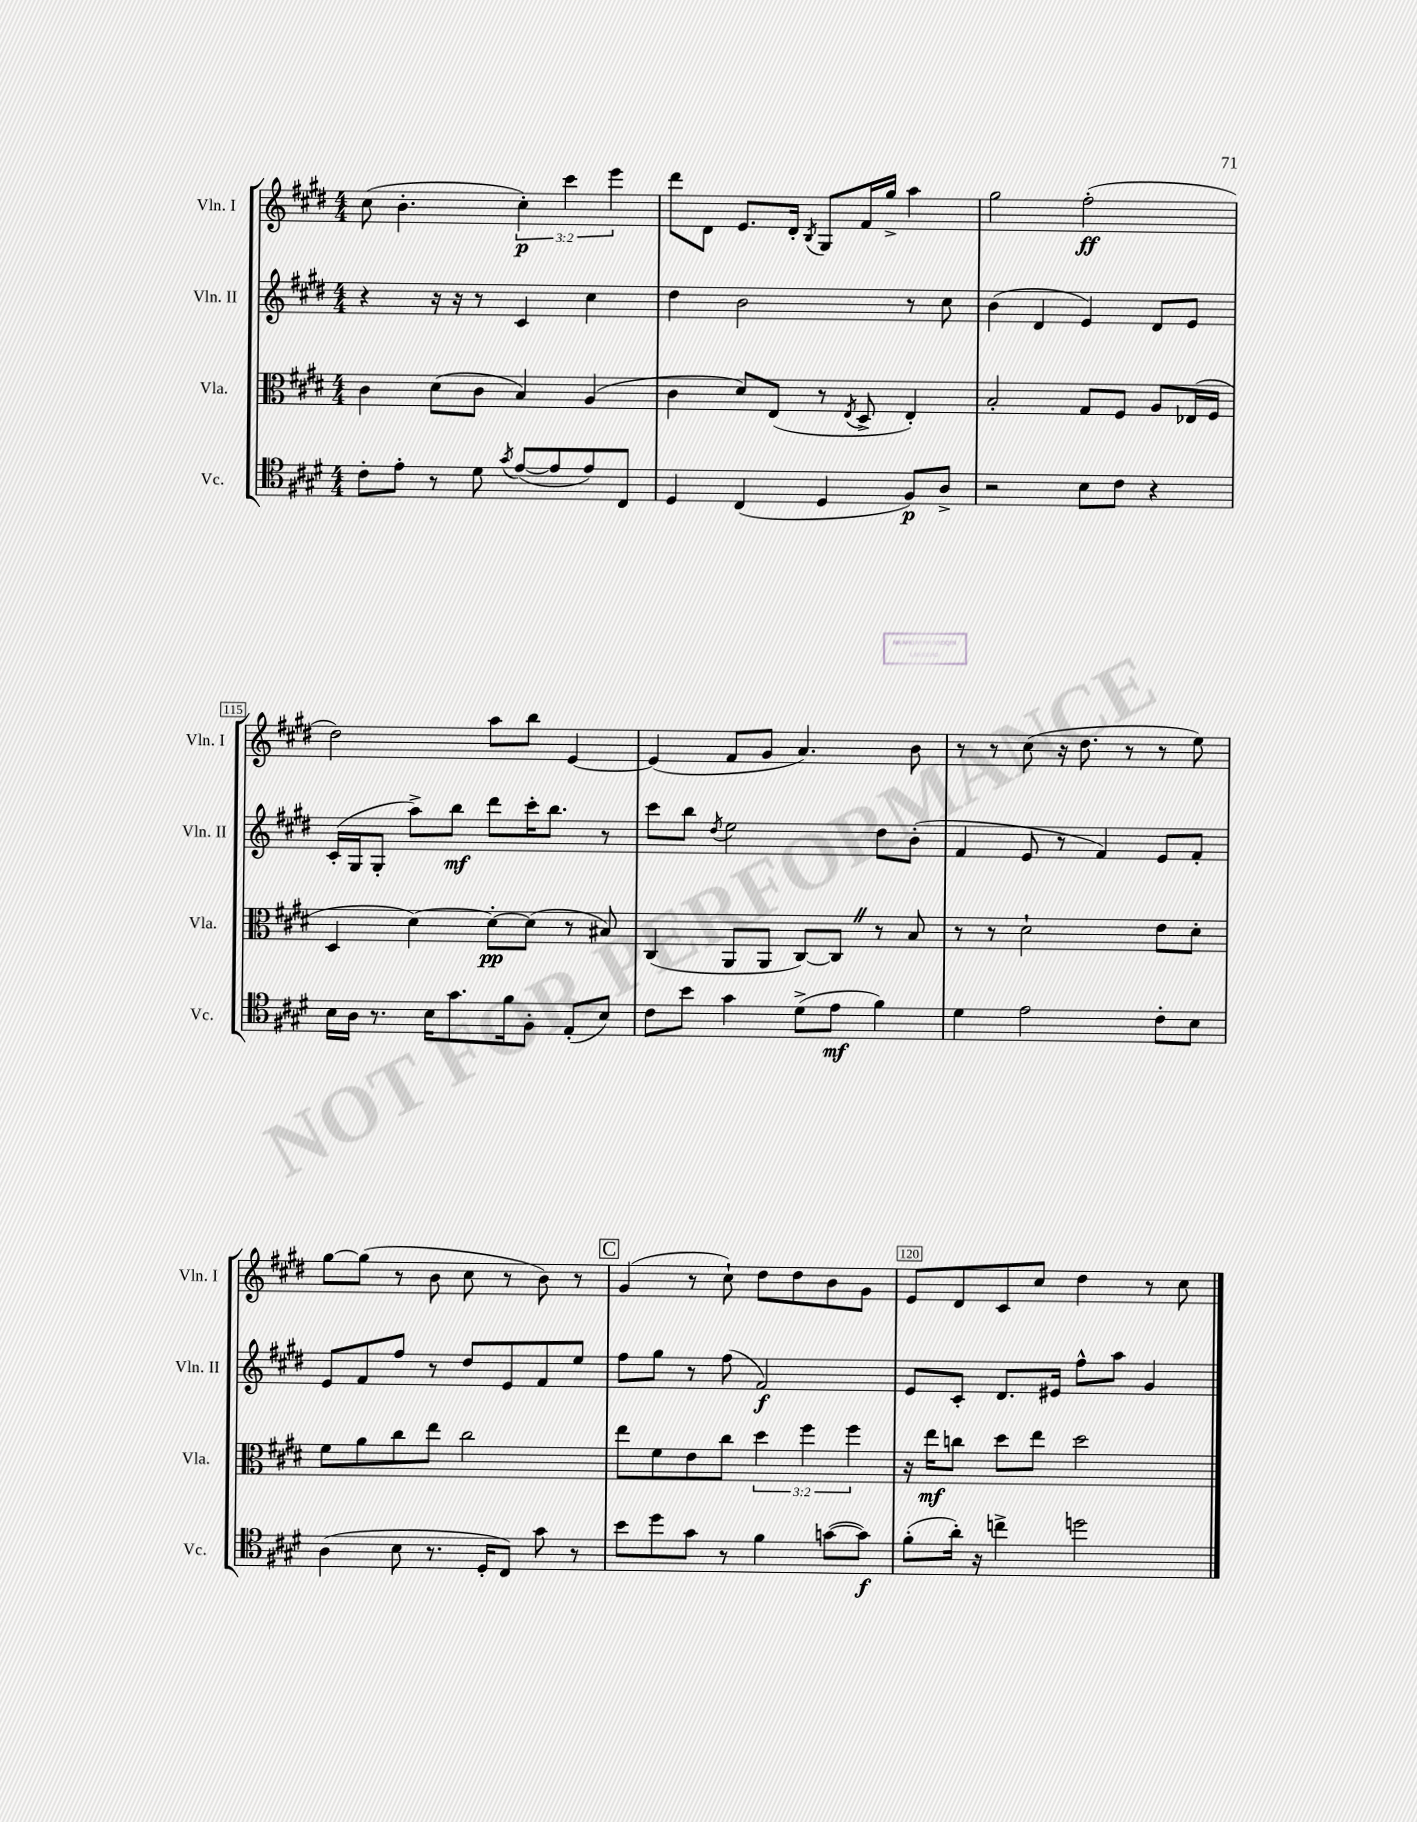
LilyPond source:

<<
\new StaffGroup <<
\new Staff = "s0" \with { instrumentName = "Vln. I" shortInstrumentName = "Vln. I" } {
    \clef treble \key e \major \numericTimeSignature \time 4/4 \override Staff.TupletNumber.text = #tuplet-number::calc-fraction-text
    cis''8( b'4.-. \tuplet 3/2 { cis''4-.\p) cis'''4 e'''4 } |
    dis'''8 dis'8 e'8. dis'16-. \acciaccatura { b8 } gis8 fis'16 gis''16-> a''4 |
    gis''2 fis''2-.\ff( |
    dis''2) a''8 b''8 e'4~ |
    e'4( fis'8 gis'8 a'4.) b'8 |
    r8 r8 cis''8( r16 dis''8. r8 r8 e''8) |
    gis''8~ gis''8( r8 b'8 cis''8 r8 b'8) r8 |
    \mark \markup { \box "C" } gis'4( r8 cis''8-!) dis''8 dis''8 b'8 gis'8 |
    e'8 dis'8 cis'8 cis''8 dis''4 r8 cis''8 \bar "|." |
}
\new Staff = "s1" \with { instrumentName = "Vln. II" shortInstrumentName = "Vln. II" } {
    \clef treble \key e \major \numericTimeSignature \time 4/4
    r4 r16 r16 r8 cis'4 cis''4 |
    dis''4 b'2 r8 cis''8 |
    b'4( dis'4 e'4) dis'8 e'8 |
    cis'16-.( gis16 gis8-. a''8->) b''8\mf dis'''8 cis'''16-. b''8. r8 |
    cis'''8 b''8 \acciaccatura { dis''8 } e''2 dis''8 b'8-.( |
    fis'4 e'8 r8 fis'4) e'8 fis'8-. |
    e'8 fis'8 fis''8 r8 dis''8 e'8 fis'8 e''8 |
    \mark \markup { \box "C" } fis''8 gis''8 r8 fis''8( fis'2\f) |
    e'8 cis'8-. dis'8. eis'16 fis''8-^ a''8 gis'4 \bar "|." |
}
\new Staff = "s2" \with { instrumentName = "Vla." shortInstrumentName = "Vla." } {
    \clef alto \key e \major \numericTimeSignature \time 4/4 \override Staff.TupletNumber.text = #tuplet-number::calc-fraction-text
    cis'4 dis'8( cis'8 b4) a4( |
    cis'4 dis'8) e8( r8 \acciaccatura { e8 } dis8-> e4-.) |
    b2-. gis8 fis8 a8 ees16( fis16 |
    dis4 dis'4~) dis'8~-.\pp dis'8( r8 bis8) |
    cis4( a,8 a,8 cis8~) cis8 \once \override BreathingSign.text = \markup { \musicglyph "scripts.caesura.straight" } \breathe r8 b8 |
    r8 r8 dis'2-! e'8 dis'8-. |
    fis'8 a'8 cis''8 e''8 cis''2 |
    \mark \markup { \box "C" } e''8 fis'8 e'8 cis''8 \tuplet 3/2 { dis''4 fis''4 fis''4 } |
    r16 e''16\mf c''8 dis''8 e''8 dis''2 \bar "|." |
}
\new Staff = "s3" \with { instrumentName = "Vc." shortInstrumentName = "Vc." } {
    \clef tenor \key e \major \numericTimeSignature \time 4/4
    cis'8-. e'8-. r8 dis'8 \acciaccatura { gis'8 } e'8~( e'8 e'8) cis8 |
    dis4 cis4( dis4 fis8\p) a8-> |
    r2 b8 cis'8 r4 |
    b16 a16 r8. b16 gis'8. fis'16 fis8-. e8-.( b8) |
    cis'8 b'8 gis'4 dis'8->( e'8\mf fis'4) |
    dis'4 e'2 cis'8-. b8 |
    a4( b8 r8. dis16-. cis8) gis'8 r8 |
    \mark \markup { \box "C" } b'8 dis''8 gis'8 r8 fis'4 g'8~( g'8\f) |
    fis'8-.( a'16-.) r16 c''4-> d''2 \bar "|." |
}
>>
>>
\layout { \context { \Score currentBarNumber = #112 \override BarNumber.break-visibility = ##(#f #t #t) barNumberVisibility = #(every-nth-bar-number-visible 5) \override BarNumber.stencil = #(make-stencil-boxer 0.1 0.3 ly:text-interface::print) } }
